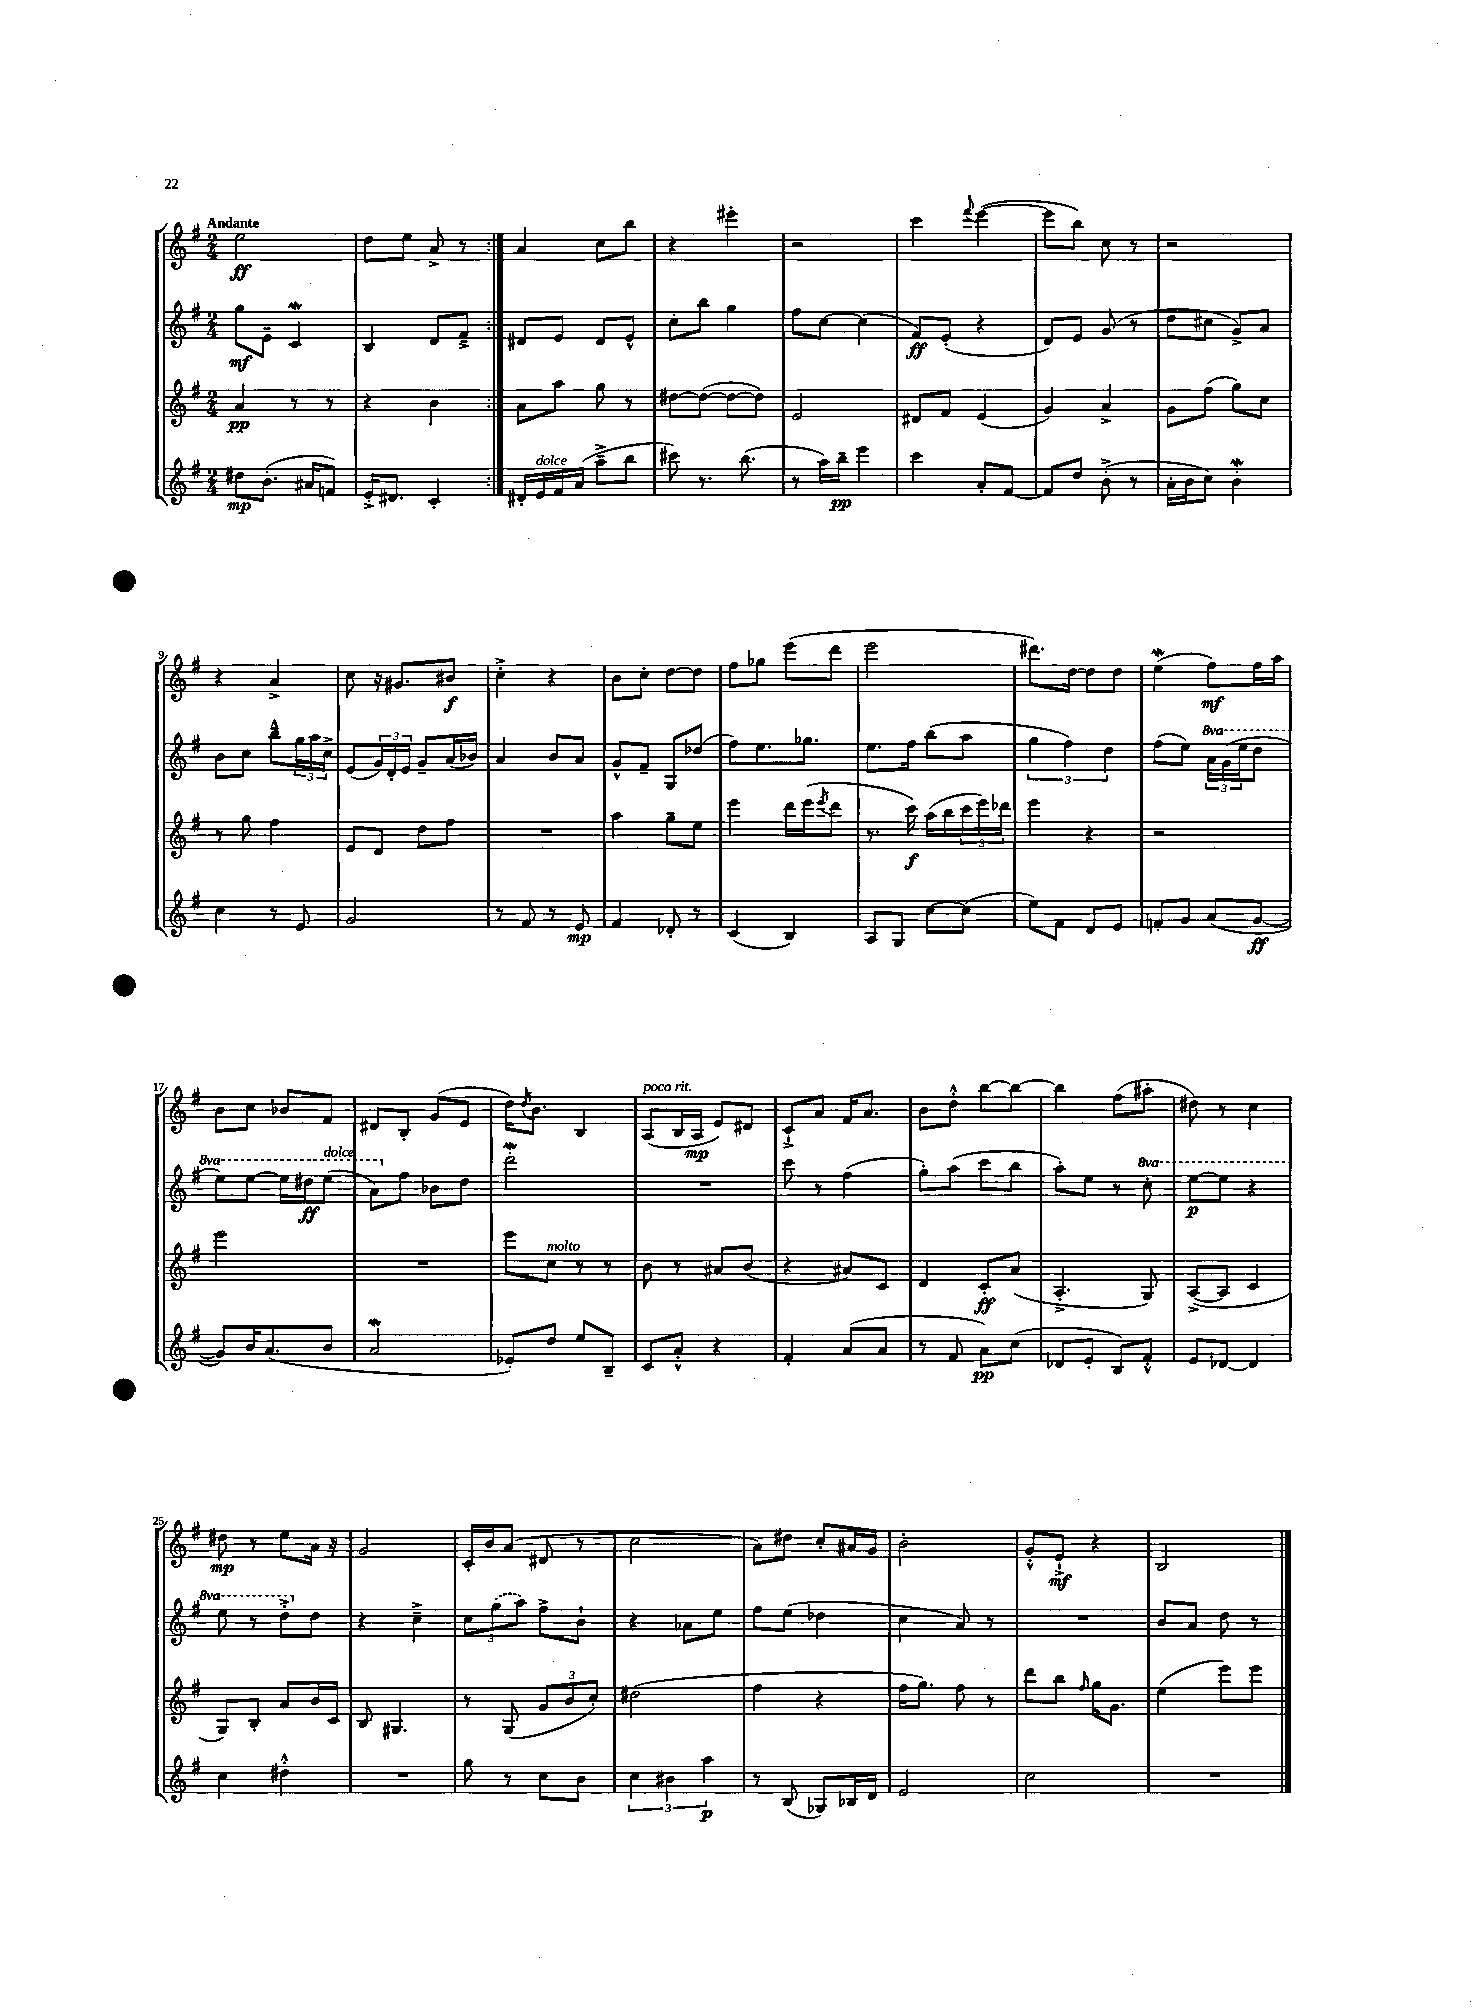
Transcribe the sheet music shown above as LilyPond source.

<<
\new StaffGroup <<
\new Staff = "s0" {
    \clef treble \key g \major \numericTimeSignature \time 2/4 \tempo "Andante"
    \repeat volta 2 { e''2\ff |
    d''8 e''8 a'8-> r8 | }
    a'4 c''8 b''8 |
    r4 eis'''4-. |
    r2 |
    c'''4 \appoggiatura { fis'''8 } e'''4~( |
    e'''8 b''8) c''8 r8 |
    r2 |
    r4 a'4-> |
    c''8 r16 gis'8. bis'8\f |
    c''4-.-> r4 |
    b'8 c''8-. d''8~ d''8 |
    fis''8 ges''8 e'''8( d'''8 |
    e'''2 |
    dis'''8.) d''16~ d''8 d''8 |
    e''4\mordent( fis''8\mf) fis''16 a''16 |
    b'8 c''8 bes'8 fis'8 |
    dis'8 b8-. g'8( e'8 |
    d''16) \acciaccatura { d''8 } b'8. b4 |
    a8^\markup { \italic "poco rit." }( b16 a16\mp e'8) dis'8 |
    c'8-!-> a'8 fis'16 a'8. |
    b'8 d''8-.-^ b''8~ b''8~ |
    b''4 fis''8( ais''8-. |
    dis''8) r8 c''4 |
    dis''8\mp r8 e''8 a'16 r16 |
    g'2 |
    c'16-. b'16 a'8( dis'8 r8 |
    c''2 |
    a'8) dis''8 c''8-. ais'16 g'16 |
    b'2-. |
    g'8-.-^ e'8-!->\mf r4 |
    b2 \bar "|." |
}
\new Staff = "s1" {
    \clef treble \key g \major \numericTimeSignature \time 2/4 \set Staff.ottavationMarkups = #ottavation-simple-ordinals
    \repeat volta 2 { g''8\mf e'8-- c'4\mordent |
    b4 d'8 fis'8---> | }
    dis'8 e'8 dis'8 e'8-^ |
    c''8-. b''8 g''4 |
    fis''8 c''8~ c''4( |
    fis'8\ff) e'8-.( r4 |
    d'8) e'8 g'8( r8 |
    d''8 cis''8 g'8->) a'8 |
    b'8 c''8 b''8---^ \tuplet 3/2 { g''16 a''16 c''16-> } |
    e'8( \tuplet 3/2 { g'16) d'16-. e'16 } g'8-- a'16( bes'16) |
    a'4 b'8 a'8 |
    g'8-^ fis'8-- g8 des''8( |
    fis''8) e''8. ges''8. |
    e''8. fis''16 b''8( a''8 |
    \tuplet 3/2 { g''4 fis''4) d''4 } |
    fis''8( e''8) \tuplet 3/2 { \ottava #1 a''16 g''16( e'''16 } d'''8 |
    e'''8) e'''8~ e'''16 dis'''16\ff e'''8^\markup { \italic "dolce" }( |
    a''8) \ottava #0 fis''8 bes'8 d''8 |
    d'''2-.\mordent |
    R2 |
    c'''8 r8 fis''4( |
    g''8-.) a''8( c'''8 b''8 |
    a''8-.) e''8 r8 \ottava #1 c'''8-. |
    e'''8~\p e'''8 r4 |
    e'''8 r8 d'''8-.-> \ottava #0 d''8 |
    r4 c''4---> |
    \tuplet 3/2 { c''8 \once \slurDashed g''8( a''8) } fis''8-> b'8-! |
    r4 aes'8 e''8 |
    fis''8 e''8( des''4 |
    c''4 a'8) r8 |
    R2 |
    b'8 a'8 d''8 r8 \bar "|." |
}
\new Staff = "s2" {
    \clef treble \key g \major \numericTimeSignature \time 2/4
    \repeat volta 2 { a'4\pp r8 r8 |
    r4 b'4 | }
    a'8 a''8 g''8 r8 |
    dis''8~ dis''8~( dis''8~ dis''8) |
    e'2 |
    dis'8 fis'8 e'4( |
    g'4) a'4-> |
    g'8 fis''8( g''8) c''8 |
    r8 g''8 fis''4 |
    e'8 d'8 d''8 fis''8 |
    R2 |
    a''4 g''8-- e''8 |
    e'''4 d'''16 e'''16( \acciaccatura { e'''8 } d'''8 |
    r8. c'''16\f) a''16( b''16 \tuplet 3/2 { c'''16 e'''16) des'''16 } |
    e'''4 r4 |
    r2 |
    e'''2 |
    R2 |
    e'''8 c''8^\markup { \italic "molto" } r8 r8 |
    b'8 r8 ais'8 b'8( |
    r4 ais'8) c'8 |
    d'4 c'8-.\ff a'8( |
    a4.-.-> g8) |
    a8~->( a8 c'4 |
    g8) b8-. a'8 b'16 c'16 |
    b8 gis4. |
    r8 g8( \tuplet 3/2 { g'8 b'8 c''8-.) } |
    dis''2( |
    fis''4 r4 |
    fis''16 g''8.) fis''8 r8 |
    d'''8 b''8 \grace { fis''16 } g''16 g'8. |
    e''4( e'''8) e'''8 \bar "|." |
}
\new Staff = "s3" {
    \clef treble \key g \major \numericTimeSignature \time 2/4
    \repeat volta 2 { dis''8\mp b'8.-.( ais'16 f'8) |
    e'16-.-> dis'8. c'4-. | }
    dis'16-. e'16^\markup { \italic "dolce" } fis'16 a'16( a''8---> b''8 |
    cis'''8) r8. b''8.( |
    r8 a''16) b''16--\pp e'''4 |
    c'''4 a'8-. fis'8~ |
    fis'8 d''8 b'8-.->( r8 |
    a'16-. b'16 c''8) b'4-.\mordent |
    c''4 r8 e'8 |
    g'2 |
    r8 fis'8 r8 e'8\mp |
    fis'4 des'8-. r8 |
    c'4( b4) |
    a8 g8 c''8~ c''8( |
    e''8) fis'8 d'8 e'8 |
    f'8-. g'8 a'8( g'8~\ff |
    g'8) b'16 a'8.( b'8 |
    a'2\mordent |
    ees'8-.) d''8 e''8 b8-- |
    c'8 a'8-.-^ r4 |
    fis'4-. a'8( a'8 |
    r8 fis'8 a'8\pp) c''8( |
    des'8 e'8-. b8) fis'8-.-^ |
    e'8 des'8~ des'4 |
    c''4 dis''4-.-^ |
    R2 |
    g''8 r8 c''8 b'8 |
    \tuplet 3/2 { c''4 bis'4 a''4\p } |
    r8 b8( ges8) bes16 d'16 |
    e'2 |
    c''2 |
    R2 \bar "|." |
}
>>
>>
